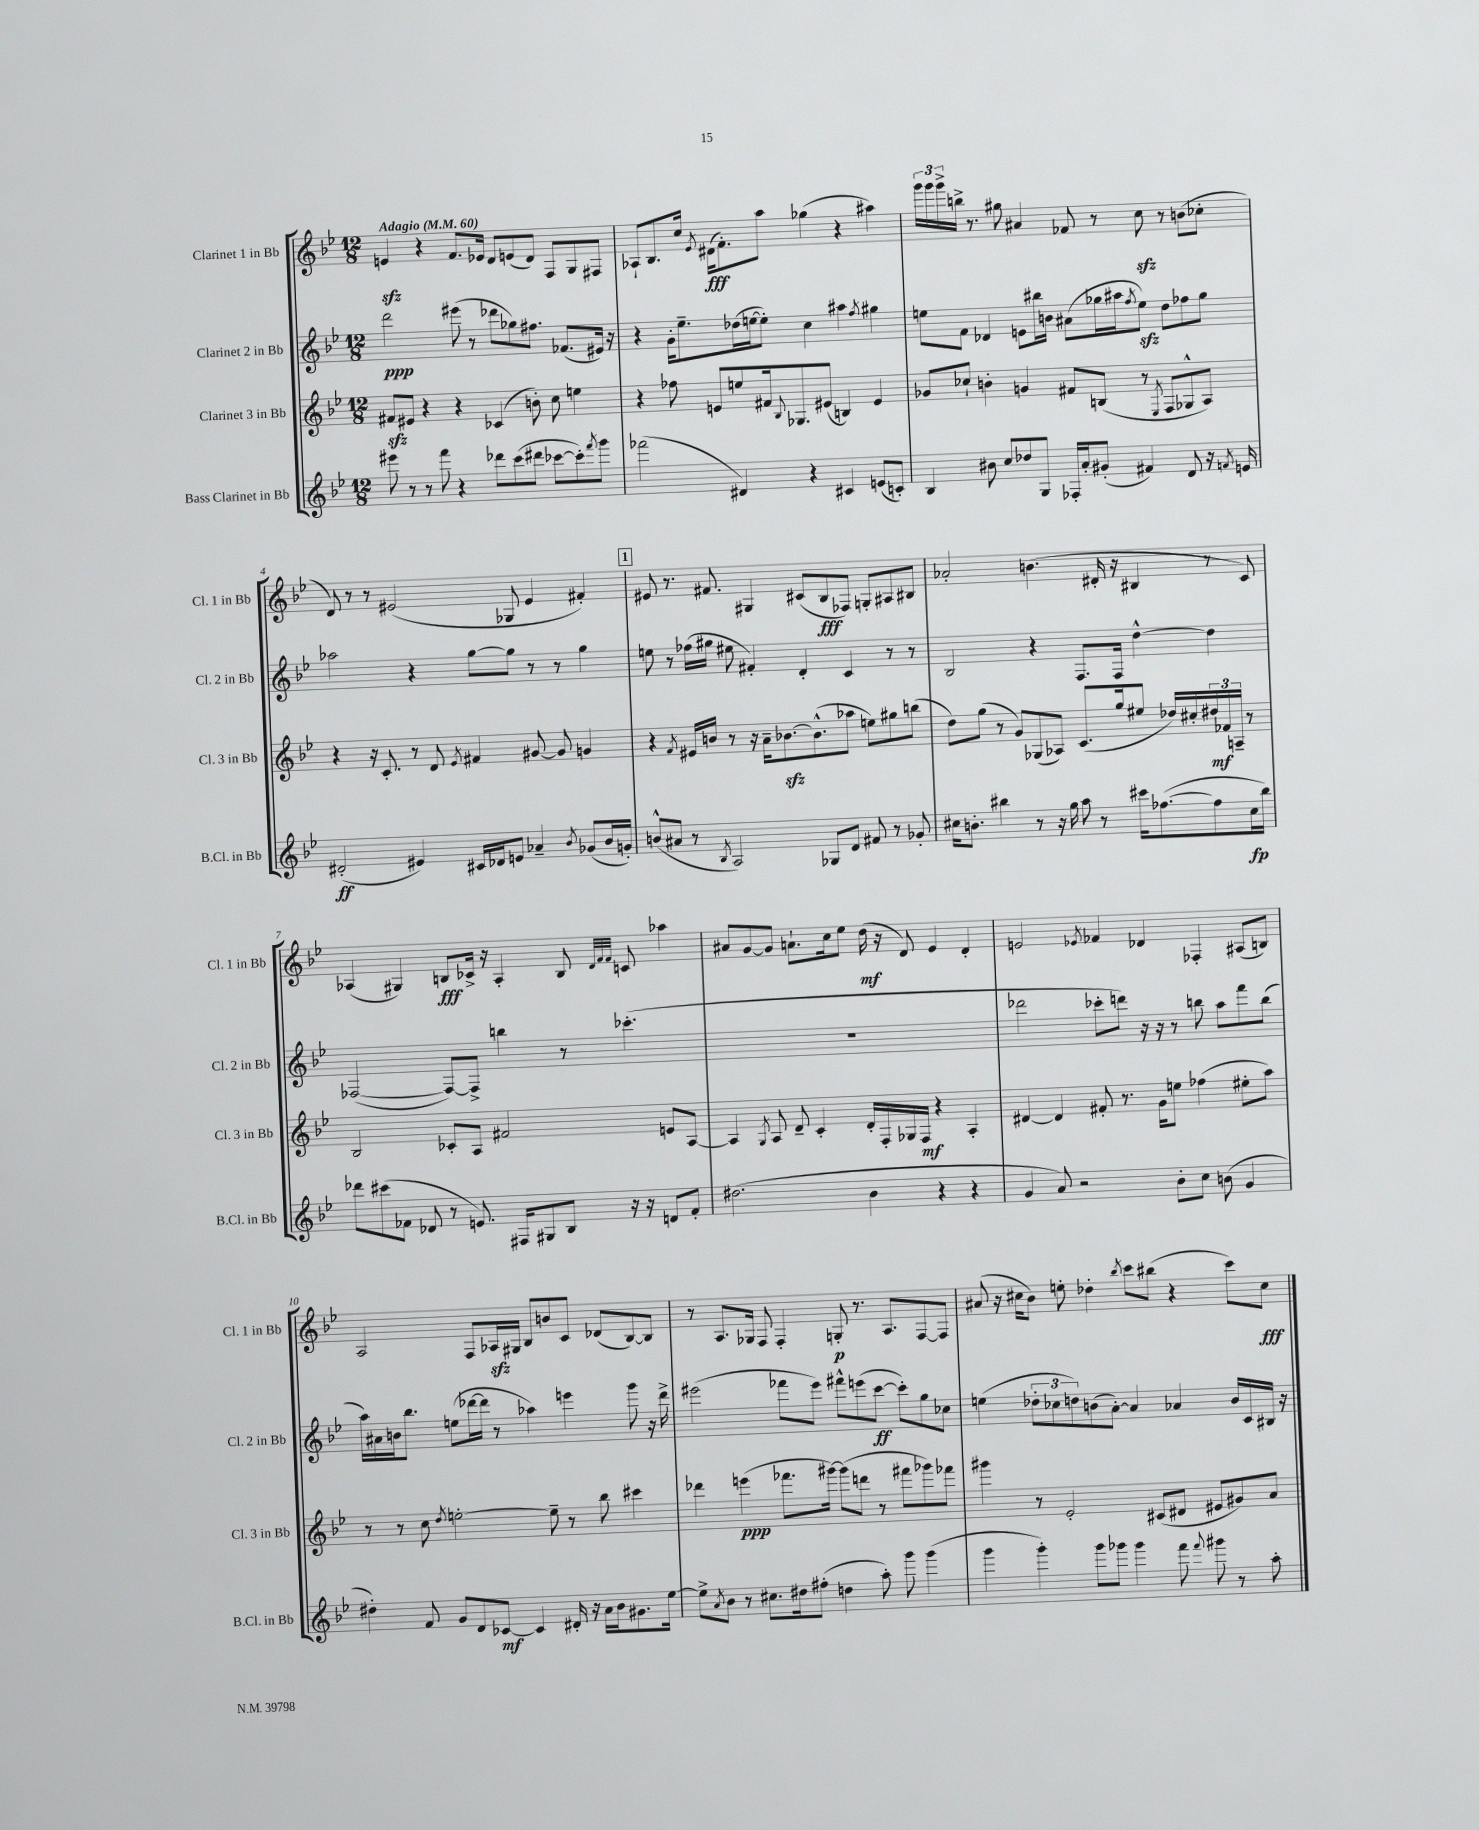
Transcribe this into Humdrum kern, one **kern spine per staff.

**kern	**dynam	**kern	**dynam	**kern	**dynam	**kern	**dynam
*part4	*part4	*part3	*part3	*part2	*part2	*part1	*part1
*staff4	*staff4	*staff3	*staff3	*staff2	*staff2	*staff1	*staff1
*I"Bass Clarinet in Bb	*	*I"Clarinet 3 in Bb	*	*I"Clarinet 2 in Bb	*	*I"Clarinet 1 in Bb	*
*I'B.Cl. in Bb	*	*I'Cl. 3 in Bb	*	*I'Cl. 2 in Bb	*	*I'Cl. 1 in Bb	*
*clefG2	*	*clefG2	*	*clefG2	*	*clefG2	*
*k[b-e-]	*	*k[b-e-]	*	*k[b-e-]	*	*k[b-e-]	*
*M12/8	*	*M12/8	*	*M12/8	*	*M12/8	*
*MM60	*	*MM60	*	*MM60	*	*MM60	*
=1	=1	=1	=1	=1	=1	=1	=1
!	!	!	!	!	!	!LO:TX:a:B:t=Adagio	!
8eee#X\	.	8f#Xzz/L	.	2ddd\	ppp	4enzz/	.
8r	.	8e#X/J	.	.	.	.	.
8r	.	4r	.	.	.	4r	.
8fff\	.	.	.	.	.	.	.
4r	.	4r	.	(8eee#X\	.	8.f/L	.
.	.	.	.	8r	.	.	.
.	.	.	.	.	.	16e-X/Jk	.
8ddd-X\L	.	(4c-X/	.	8ddd-X\L	.	8d/L	.
(8ccc\	.	.	.	8gg-X\)	.	(8en/	.
8ddd#X\J	.	8bn'\)	.	8.ff#X\J	.	8d/J)	.
[8ccc-X\L	.	8cc\	.	.	.	8F/L	.
.	.	.	.	(8.f-X/L	.	.	.
8ccc-'\])	.	4een\	.	.	.	8G/	.
8qfff/	.	.	.	.	.	.	.
8ggg\J	.	.	.	16e#X/Jk)	.	8F#X/J	.
.	.	.	.	16r	.	.	.
=2	=2	=2	=2	=2	=2	=2	=2
(2fff-X\	.	4r	.	4r	.	8A-X`/L	.
.	.	.	.	.	.	8.B-/	.
.	.	8ff-X\	.	16g'\KL	.	.	.
.	.	.	.	8.ee-~\	.	16cc/Jk	.
.	.	.	.	.	.	8qe-/	.
.	.	8en/L	.	.	.	(16d#X\KL	fff
.	.	.	.	.	.	8.f'\)	.
4d#X/)	.	8een/	.	(16dd-X\L	.	.	.
.	.	.	.	[16een\J	.	.	.
.	.	16f#X/k	.	8ee'\J])	.	8aa\J	.
.	.	8qqB-/	.	.	.	.	.
.	.	8.G-X/	.	.	.	.	.
4r	.	.	.	4cc\	.	(4gg-X\	.
.	.	(8e#X/J	.	.	.	.	.
4c#X/	.	4Bn/)	.	4aa#X\	.	4r	.
.	.	.	.	8qff/	.	.	.
(8en/L	.	4e#/	.	4gg#X\	.	4aa#X\)	.
8cn'/J)	.	.	.	.	.	.	.
=3	=3	=3	=3	=3	=3	=3	=3
4B-/	.	8g-X/L	.	8een\L	.	24ggg\LL	.
.	.	.	.	.	.	24ggg\	.
.	.	.	.	.	.	24ggg^\	.
.	.	8cc-X`/J	.	8f\J	.	16bbn^\JJ	.
.	.	.	.	.	.	8.r	.
8b#X\	.	4bn'\	.	4d-X/	.	.	.
8cc/L	.	.	.	.	.	8gg#X\	.
8dd-X/	.	4gn/	.	8en\L	.	4a#X/	.
8G/J	.	.	.	16bb#X\L	.	.	.
.	.	.	.	16bn\JJ	.	.	.
16F-X'/LL	.	8f#X/L	.	(8a#X\L	.	8f-X/	.
16a'/J	.	.	.	.	.	.	.
(8g#X'/J	.	(8Bn/J	.	16gg-X\L	.	8r	.
.	.	.	.	16aa#X\J	.	.	.
.	.	.	.	8qff/	.	.	.
4f#X/)	.	8r	.	8eezz\J)	.	8cczz\	.
.	.	8qE-/	.	.	.	.	.
.	.	8F/L	.	8dd\L	.	8r	.
8d/	.	8G-X^^/	.	8ff-X\	.	(8bn\L	.
16r	.	8A/J)	.	8gg-\J	.	8cc-X'\J	.
8qfn/	.	.	.	.	.	.	.
16en/	.	.	.	.	.	.	.
!!LO:LB:g=z
=4	=4	=4	=4	=4	=4	=4	=4
(2d#X'/	ff	4r	.	2aa-X\	.	8d/)	.
.	.	.	.	.	.	8r	.
.	.	16r	.	.	.	8r	.
.	.	8.c'/	.	.	.	.	.
.	.	.	.	.	.	(2e#X/	.
4e#X/)	.	8r	.	4r	.	.	.
.	.	8d/	.	.	.	.	.
.	.	8qe-/	.	.	.	.	.
16c#X/LL	.	4f#X/	.	[8gg\L	.	.	.
16d-X/J	.	.	.	.	.	.	.
8en/J	.	.	.	8gg\J]	.	8G-X/	.
4a-X~/	.	[8g#X/	.	8r	.	4e#/	.
.	.	8g#/]	.	8r	.	.	.
8qb-/	.	.	.	.	.	.	.
(8g-X/L	.	4gn/	.	4gg\	.	4f#X'/)	.
16b-/L	.	.	.	.	.	.	.
16gn'/JJ)	.	.	.	.	.	.	.
!!LO:REH:place=s1:t=1
=5	=5	=5	=5	=5	=5	=5	=5
(8bn^^/L	.	4r	.	8een\	.	8e#X/	.
8a#X/J	.	.	.	8r	.	8.r	.
.	.	8qf/	.	.	.	.	.
8r	.	16e#X/LL	.	(16ff-X\LL	.	.	.
.	.	16bn/JJ	.	16gg#X\JJ	.	8.f#X/	.
8qB-/	.	.	.	.	.	.	.
2A/)	.	8r	.	8ee#X\	.	.	.
.	.	16r	.	4f#X'/)	.	4G#X/	.
.	.	16a~\KL	.	.	.	.	.
.	.	[8.b-Xzz\	.	.	.	.	.
.	.	.	.	4d'/	.	(8c#X/L	.
.	.	(8.b-^^\]	.	.	.	.	.
8G-X/L	.	.	.	.	.	8B-/	fff
8d/J	.	8aa-X\J	.	4c/	.	8F-X/J)	.
8f#X/	.	8een\L)	.	.	.	8Gn'/L	.
8r	.	8gg#X\	.	8r	.	8A#X/	.
8g-X'/	.	(8bbn\J	.	8r	.	8B#X/J	.
=6	=6	=6	=6	=6	=6	=6	=6
16cc#X\KL	.	8dd\L)	.	2B-/	.	2a-X'/	.
8.bn'\J	.	.	.	.	.	.	.
.	.	(8gg\J	.	.	.	.	.
4bb#X\	.	8r	.	.	.	.	.
.	.	8g/L)	.	.	.	.	.
8r	.	(8G-X/	.	4r	.	(4.bn\	.
16r	.	8A-X/J)	.	.	.	.	.
16gg\	.	.	.	.	.	.	.
8aa\	.	(8.c/L	.	8.F/L	.	.	.
8r	.	.	.	.	.	16d#X'/	.
.	.	16gg/k	.	16F/Jk	.	16r	.
16ccc#X\KL	.	8ee#X/J	.	[4dd^^\	.	4B#X/	.
([8.ff-X\	.	.	.	.	.	.	.
.	.	16dd-X/LL)	.	.	.	.	.
.	.	16cc#X'/	.	.	.	.	.
8ff-\]	.	24dd#X/	mf	4dd\]	.	8r	.
.	.	24f-X/	.	.	.	.	.
.	.	24An~/JJ	.	.	.	.	.
16cc#\L	fp	8r	.	.	.	8c/)	.
16bb#\JJ)	.	.	.	.	.	.	.
!!LO:LB:g=z
=7	=7	=7	=7	=7	=7	=7	=7
8ddd-X\L	.	2B-/	.	([2F-X/	.	(4A-X/	.
(8ccc#X\	.	.	.	.	.	.	.
8f-X\J	.	.	.	.	.	4G#X/)	.
8d-X/	.	.	.	.	.	.	.
8r	.	8c-X'/L	.	8F-/L_)	.	8Bn/L	fff
8.en/)	.	8A/J	.	8F-^/J]	.	16c-X^/Jk	.
.	.	.	.	.	.	16r	.
.	.	2f#X/	.	4bbn\	.	4A-'/	.
16F#X/KL	.	.	.	.	.	.	.
8G#X/	.	.	.	.	.	.	.
8B-/J	.	.	.	8r	.	8B/	.
.	.	.	.	.	.	32qqd/LLL	.
.	.	.	.	.	.	32qqf/	.
.	.	.	.	.	.	32qqf/JJJ	.
16r	.	.	.	(4.ccc-X'\	.	8cn/	.
16r	.	.	.	.	.	.	.
8dn/L	.	8en/L	.	.	.	4aa-X\	.
8f-'/J	.	[8A/J	.	.	.	.	.
=8	=8	=8	=8	=8	=8	=8	=8
(2.dd#X\	.	4A/]	.	1.r	.	8a#X/L	.
.	.	.	.	.	.	[8g/	.
.	.	8qG/	.	.	.	.	.
.	.	8A/	.	.	.	8g/J]	.
.	.	8d~/	.	.	.	8.an`\L	.
.	.	4c'/	.	.	.	.	.
.	.	.	.	.	.	16cc\k	.
.	.	.	.	.	.	8ee-\J	.
4b-\	.	16d'/LL	.	.	.	(16dd\	mf
.	.	16F'/	.	.	.	16r	.
.	.	16G-X/	.	.	.	8d/)	.
.	.	16F/JJ	mf	.	.	.	.
4r	.	4r	.	.	.	4e-/	.
4r	.	4A'/	.	.	.	4d'/	.
=9	=9	=9	=9	=9	=9	=9	=9
4g/	.	[4d#X/	.	2ddd-X\	.	2en/	.
8a/)	.	4d#/]	.	.	.	.	.
2r	.	.	.	.	.	.	.
.	.	.	.	.	.	8qe-X/	.
.	.	8f#X'/	.	8ccc-X'\L	.	4f-X/	.
.	.	8.r	.	8dddn\J)	.	.	.
.	.	.	.	16r	.	4d-X/	.
.	.	16g\KL	.	16r	.	.	.
8b-'\L	.	8een\J	.	8r	.	.	.
8cc\J	.	(4ff-X\	.	8bbn\	.	4F-X'/	.
(8bn\	.	.	.	8aa\L	.	.	.
4g/	.	8ee#X'\L	.	8fff\	.	(8A#X/L	.
.	.	8aa\J)	.	(8bb\J	.	8Bn/J)	.
!!LO:LB:g=z
=10	=10	=10	=10	=10	=10	=10	=10
4dd#X'\)	.	8r	.	16aa\LL)	.	2A/	.
.	.	.	.	16a#X\	.	.	.
.	.	8r	.	16bn\J	.	.	.
.	.	.	.	8.bb-\J	.	.	.
8f/	.	8cc\	.	.	.	.	.
.	.	8qdd/	.	.	.	.	.
8g/L	.	[2een'\	.	(8een\L	.	.	.
8d/	.	.	.	[16ddd-X\L	.	8F/L	.
.	.	.	.	16ddd-\JJ]	.	.	.
[8c-X/J	mf	.	.	8r	.	16A-Xzz/L	.
.	.	.	.	.	.	16G#X/JJ	.
4c-/]	.	.	.	4aa-X\)	.	8B-/L	.
.	.	8ee~\]	.	.	.	8bn/	.
16d#X'/	.	8r	.	4eeen\	.	8c/J	.
16r	.	.	.	.	.	.	.
16a\LL	.	8bb-\	.	.	.	(8d-X/L	.
16b-\J	.	.	.	.	.	.	.
8.g#X\	.	4ccc#X\	.	8ggg\	.	[8B-/)	.
.	.	.	.	16r	.	8B-/J]	.
[16ee-\Jk	.	.	.	16ddd-^\	.	.	.
=11	=11	=11	=11	=11	=11	=11	=11
8ee-^\L]	.	4ddd-X\	.	(2eee#X\	.	8r	.
8qa/	.	.	.	.	.	.	.
8b-\J	.	.	.	.	.	8.A/L	.
8r	.	(4eeen\	ppp	.	.	.	.
.	.	.	.	.	.	16G-X/Jk	.
8.cc#X\L	.	.	.	.	.	8F/	.
.	.	8.fff-X\L	.	8fff-X\L	.	4F'/	.
16dd#X\k	.	.	.	.	.	.	.
(8ff#X'\J	.	.	.	8eee#\J)	.	.	.
.	.	[16ggg#X\Jk)	.	.	.	.	.
4ddn\	.	(8ggg#\L]	.	8fff#X^^\L	.	8Gn'/	p
.	.	8dddn\J	.	(8eeen\	.	8.r	.
8aa'\)	.	8r	.	[8ccc\J	ff	.	.
.	.	.	.	.	.	8.A/L	.
8ggg\	.	8fff#X\L	.	8ccc'\L])	.	.	.
(4ggg\	.	8ggg-X\)	.	8gg\	.	[8F/	.
.	.	8fff-X\J	.	8cc-X\J	.	8F/J]	.
=12	=12	=12	=12	=12	=12	=12	=12
4ggg\	.	4ggg#X\	.	(4een\	.	(8a#X/	.
.	.	.	.	.	.	16r	.
.	.	.	.	.	.	16cc#X\KL	.
4ggg'\)	.	8r	.	12dd-X'\L	.	8b-\J)	.
.	.	.	.	12cc-X\	.	.	.
.	.	2e-'/	.	.	.	8een'\	.
.	.	.	.	12ddn\)	.	.	.
8ggg\L	.	.	.	(8bn\	.	4dd-X'\	.
8ggg-X\J	.	.	.	[8a'\J)	.	.	.
.	.	.	.	.	.	8qbb-/	.
4ggg-\	.	.	.	4a/]	.	8ccc\L	.
.	.	(8c#X/L	.	.	.	(8bb#X\J	.
8fff\	.	8d#X/J	.	4a-X/	.	4r	.
8qqfff/	.	.	.	.	.	.	.
8ggg#X\	.	8e#X/L	.	.	.	.	.
8r	.	8g#X/)	.	16b/LL	.	8ccc\L)	.
.	.	.	.	16c/	.	.	.
8aa'\	.	8a/J	.	16B#X/JJ	.	8cc#\J	fff
.	.	.	.	16r	.	.	.
==	==	==	==	==	==	==	==
*-	*-	*-	*-	*-	*-	*-	*-
